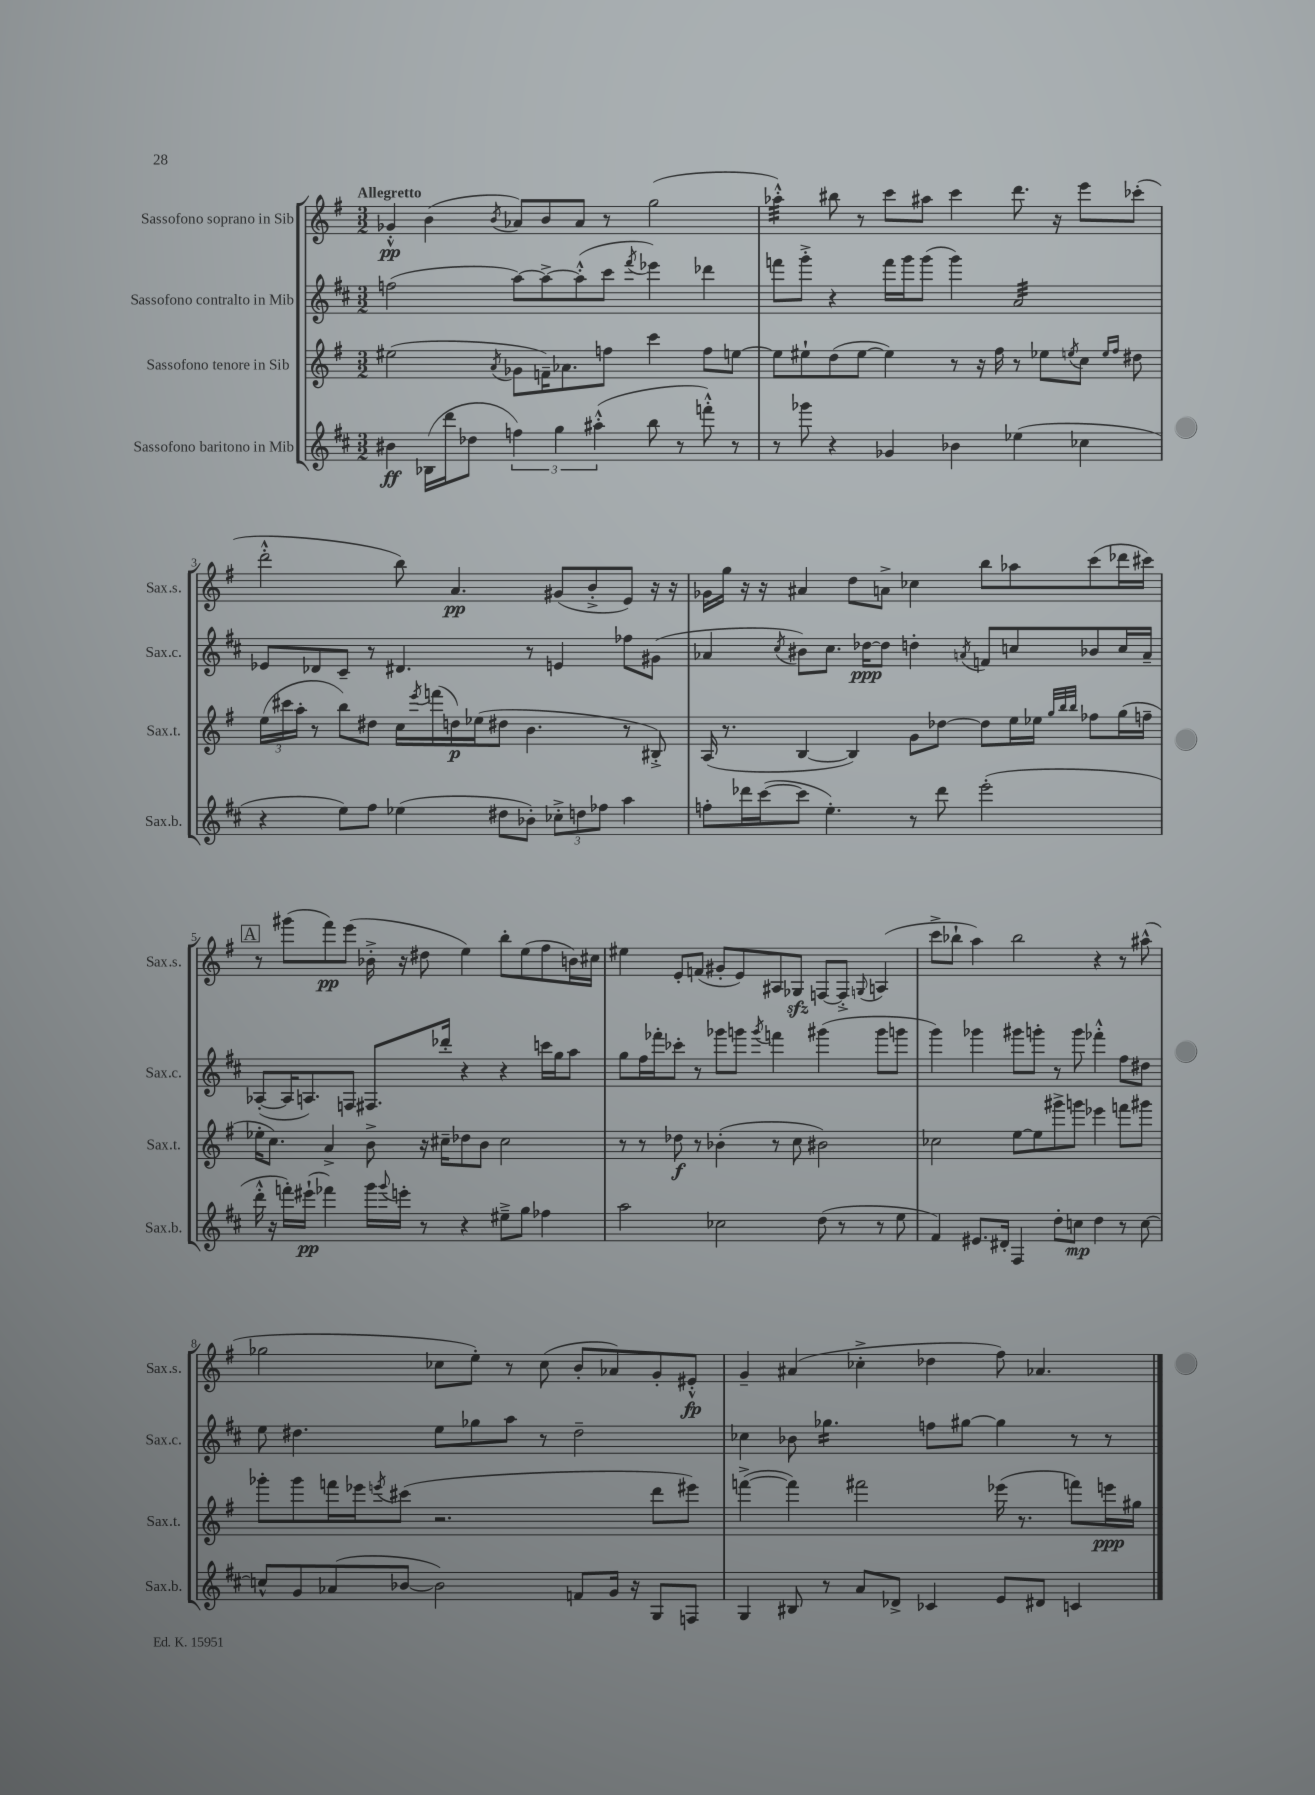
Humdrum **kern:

**kern	**kern	**kern	**kern
*staff4	*staff3	*staff2	*staff1
*clefG2	*clefG2	*clefG2	*clefG2
*k[f#c#]	*k[f#]	*k[f#c#]	*k[f#]
*M3/2	*M3/2	*M3/2	*M3/2
4b#	(2ee#	(2ff	4g-'^^
(16B-	.	.	(4b
16ddd	.	.	.
8dd-	.	.	.
.	8qa	.	8qb
6ff)	8g-	[8aa)	8a-)
.	16f~)	8aa^_	8b
6gg	.	.	.
.	8.a-	.	.
.	.	(8aa'^^]	8a-
(6aa#'^^	.	.	.
.	8ff	8ccc#	8r
.	.	8qfff#	.
8bb	4ccc	4eee-)	(2gg
8r	.	.	.
8fff'^^)	8ff	4ddd-	.
8r	[8ee	.	.
=	=	=	=
8r	8ee]	8fff	4aa-'^^)
8ggg-	8ee#`	8ggg'^	.
4r	(8dd	4r	8bb#
.	[8ee#	.	8r
4g-	4ee#])	16fff	8ccc
.	.	16ggg	.
.	.	(8ggg	8aa#
4b-	8r	4ggg)	4ccc
.	16r	.	.
.	16ff#	.	.
(4ee-	8r	2a	8.ddd
.	8ee-	.	.
.	.	.	16r
.	8qee	.	.
4cc-	8cc	.	8eee
.	16qqee	.	.
.	16qqff#	.	.
.	8dd#	.	(8ccc-'
=	=	=	=
4r	(24ee	8e-	2ddd'^^
.	24ccc#	.	.
.	24aa'	.	.
.	8r	8d-	.
8ee)	8bb)	8c#~	.
8ff#	8dd#	8r	.
(4ee-	16cc	4.d#	8bb)
.	8qeee	.	.
.	(16fff	.	.
.	16dd)	.	4.a
.	(16ee-	.	.
8dd#	8dd#	.	.
8b-')	4.b	8r	.
12cc-'^	.	4e	(8g#
12dd	.	.	.
.	.	.	8b'^
12ff-	.	.	.
4aa	8r	8ff-	8e)
.	8B#'^)	(8g#	16r
.	.	.	16r
=	=	=	=
8ff'	(16A	4a-	16g-
.	8.r	.	16gg
16ddd-	.	.	16r
([16ccc#	.	.	16r
.	.	8qcc#	.
8ccc#]	[4B	8b#)	4a#
4.ee')	.	8.cc#	.
.	4B])	.	8dd
.	.	[16dd-	.
.	.	8dd-]	8a^
8r	8g	4dd'	4cc-
8ddd-	[8dd-	.	.
.	.	8qa	.
(2eee'	8dd-]	8f	8bb
.	16ee	8cc	8aa-
.	16ee-	.	.
.	32qqgg	.	.
.	32qqbb	.	.
.	32qqbb	.	.
.	8ff-	8b-	(8ccc
.	(16gg	16cc	16ddd-
.	16ff~	16a~	16ccc#)
=	=	=	=
16ddd'^^	16ee-'	([8A-'	8r
16r	8.cc)	.	.
16fff')	.	16A-]	(8ggg#
(16eee#`	.	8.A)	.
4fff-)	4a^	.	8fff#)
.	.	8F	(8eee
16ggg	8b^	8.F#	16b-'^
8qqggg	.	.	.
16eee'	.	.	16r
8r	16r	.	8dd#
.	16cc#~	16ddd-'	.
4r	8dd-	4r	4ee)
.	8b	.	.
8ee#~^	2cc#	4r	8bb'
8gg	.	.	(8ee
4ff-	.	16ccc	8ff#
.	.	16gg	.
.	.	8aa	16b)
.	.	.	16cc#
=	=	=	=
2aa	8r	8gg	4ee#
.	8r	16ff#	.
.	.	16fff-'	.
.	8dd-	8ccc-'	8e'
.	8r	8r	(8f
2cc-	(4b-'	8ggg-	8g#'
.	.	8ggg	8e)
.	.	8qggg	.
.	8r	4fff	8A#
.	8cc	.	8G-
(8dd	2b#)	(4ggg#	[8F
8r	.	.	8F'^]
.	.	.	8qqG
8r	.	8ggg#	(4A
8ee	.	8ggg	.
=	=	=	=
4f#)	2cc-	4ggg)	8ccc^
.	.	.	8bb-`
8.e#	.	4ggg-	4aa)
16d#'	.	.	.
4F#	[8ee	8ggg#	2bb-
.	8ee]	8ggg'	.
8dd'	8ggg#^	8r	.
8cc	8ggg	8ggg	.
4dd	4eee-	4fff-'^^	4r
8r	8fff	8ff#	8r
[8cc	8ggg#	8dd#	(8aa#^^
=	=	=	=
8cc^^]	8ggg-'	8ee	2gg-
8g	8ggg-	4.dd#	.
(8a-	16fff	.	.
.	16eee-	.	.
.	8qeee	.	.
[8b-	(8ccc#	.	.
2b-])	2.r	8ee	8cc-
.	.	8gg-	8ee')
.	.	8aa	8r
.	.	8r	(8cc-
8f	.	2dd#~	8b'
16g	.	.	8a-)
16r	.	.	.
8G	8ddd	.	8g'
8F	8eee#)	.	8e#'^^
=	=	=	=
4G	([4fff^	4cc-	4g~
8B#	4fff])	8b-	(4a#
8r	.	4.gg-	.
8a	2fff#	.	4cc-'^
8d-^	.	.	.
4c-	.	8ff	4dd-
.	.	[8gg#	.
8e	(16eee-	4gg#]	8ff#)
.	8.r	.	.
8d#	.	.	4.a-
4c	8fff)	8r	.
.	16eee	8r	.
.	16gg#	.	.
==	==	==	==
*-	*-	*-	*-
